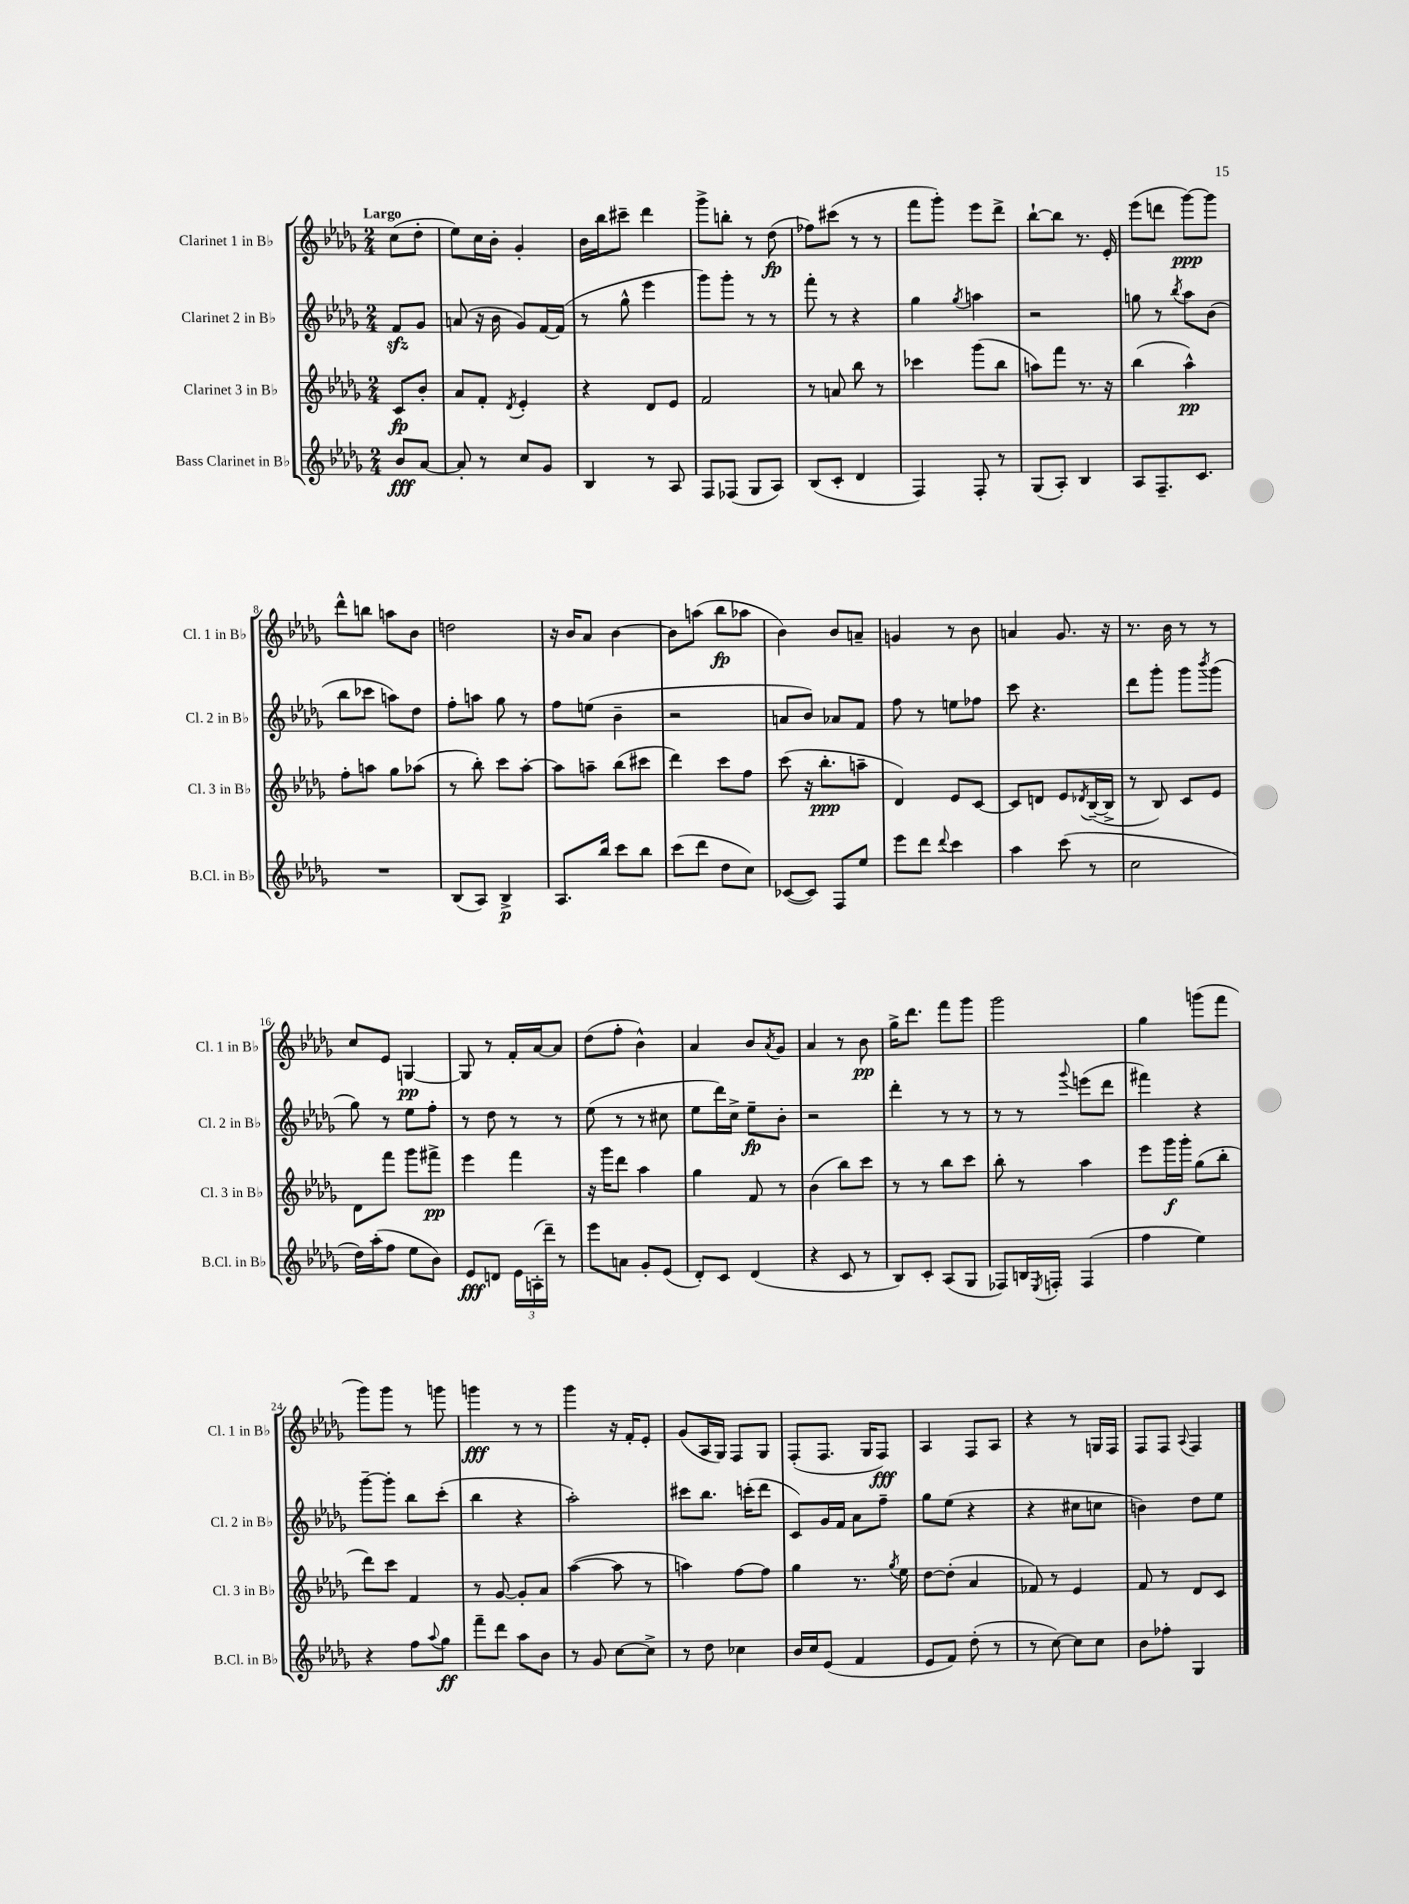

**kern	**kern	**kern	**kern
*staff4	*staff3	*staff2	*staff1
*clefG2	*clefG2	*clefG2	*clefG2
*k[b-e-a-d-g-]	*k[b-e-a-d-g-]	*k[b-e-a-d-g-]	*k[b-e-a-d-g-]
*M2/4	*M2/4	*M2/4	*M2/4
8b-	8c	8f	(8cc
[8a-	8b-'	8g-	8dd-'
=	=	=	=
8a-']	8a-	(8a	8ee-)
8r	8f'	16r	16cc
.	.	16b-	16b-'
.	8qd-	.	.
8cc	4e-'	8g-)	4g-'
8g-	.	[16f	.
.	.	(16f]	.
=	=	=	=
4B-	4r	8r	16b-
.	.	.	16bb-
.	.	8gg-^^	8ccc#~
8r	8d-	4eee-	4ddd-
8A-	8e-	.	.
=	=	=	=
8F	2f	8ggg-)	8ggg-^
(8F-	.	8ggg-'	8bb'
8G-	.	8r	8r
8A-)	.	8r	(8dd-
=	=	=	=
(8B-	8r	8fff'	8ff-)
8c'	8a	8r	(8ccc#
4d-	8bb-	4r	8r
.	8r	.	8r
=	=	=	=
4F)	4ccc-	4gg-	8fff
.	.	.	8ggg-')
.	.	8qgg-	.
8F'	(8ggg-	4aa	8eee-
8r	8bb-	.	8ddd-^
=	=	=	=
(8G-	8aa)	2r	[8bb-`
8A-')	8fff	.	8bb-]
4B-	8.r	.	8.r
.	16r	.	16e-'
=	=	=	=
8A-	(4bb-	8gg	(8eee-
8.F~	.	8r	8ddd
.	.	8qbb-	.
.	4aa-^^)	8aa-	[8ggg-)
8.c	.	.	.
.	.	(8b-	8ggg-]
=	=	=	=
2r	8ff'	8bb-	8ddd-^^
.	8aa	8ccc-	8bb
.	8gg-	8aa)	8aa
.	(8aa-	8dd-	8b-
=	=	=	=
(8B-	8r	8ff'	2dd
8A-)	8bb-')	8aa	.
4B-^	8ccc	8gg-	.
.	[8aa-'	8r	.
=	=	=	=
8.A-	8aa-]	8ff	16r
.	.	.	16b-
.	8aa~	(8ee	8a-
16bb-	.	.	.
8ccc	(8bb-	4b-~	[4b-
8bb-	8ccc#	.	.
=	=	=	=
(8ccc	4ddd-)	2r	8b-]
8ddd-	.	.	(8aa
8dd-	8ccc	.	8bb-
8cc)	8ff	.	8aa-
=	=	=	=
([8c-	(8ccc	8a	4b-)
8c-])	16r	8b-)	.
.	8.bb-'	.	.
8F	.	8a-	8b-
8ee-	8aa~	8f	8a~
=	=	=	=
8eee-	4d-)	8ff	4g
8ddd-	.	8r	.
8qqddd-	.	.	.
4ccc	8e-	8ee	8r
.	[8c	8ff-	8b-
=	=	=	=
4aa-	8c]	8ccc	4a
.	8d	4.r	.
(8ccc	8e-	.	8.g-
.	8qd-	.	.
8r	([16B-~	.	.
.	16B-^]	.	16r
=	=	=	=
2cc	8r	8ddd-	8.r
.	8B-)	8ggg-'	.
.	.	.	16b-
.	8c	8ggg-	8r
.	.	8qbbb-	.
.	8e-	(8ggg-	8r
=	=	=	=
16dd-)	8d-	8gg-)	8cc
(16aa-'	.	.	.
8ff	8fff	8r	8e-
8ee-	8ggg-	8ee-	[4G
8b-)	8fff#^	8ff'	.
=	=	=	=
8e-	4eee-	8r	8G]
8d	.	8dd-	8r
24e-	4fff	8r	16f'
(24A'	.	.	.
.	.	.	[16a-
24ddd-~)	.	.	.
8r	.	8r	8a-]
=	=	=	=
8eee-	16r	(8ee-	(8dd-
.	16ggg-	.	.
8a	8ddd-	8r	8ff'
8g-'	4aa-	8r	4b-^^)
(8e-	.	8cc#	.
=	=	=	=
8d-')	4gg-	8ee-	4a-
8c	.	16ddd-)	.
.	.	16cc^	.
(4d-	8f	8ee-~	8b-
.	.	.	8qa-
.	8r	8b-'	8g-
=	=	=	=
4r	(4b-	2r	4a-
8c	8bb-)	.	8r
8r	8ccc	.	8b-
=	=	=	=
8B-)	8r	4ddd-'	16gg-^
.	.	.	8.ddd-
8c'	8r	.	.
(8A-	8bb-	8r	8fff
8G-	8ccc	8r	8ggg-
=	=	=	=
8F-)	8bb-'	8r	2ggg-
16B	8r	8r	.
8qE-	.	.	.
16F'	.	.	.
.	.	8qqggg-	.
(4F	4aa-	(8eee	.
.	.	8ddd-	.
=	=	=	=
4ff	8eee-	4fff#)	4gg-
.	16ggg-	.	.
.	16ggg-'	.	.
4ee-)	(8gg-	4r	(8ggg
.	8bb-'	.	8fff
=	=	=	=
4r	8ddd-)	[8ggg-~	8ggg-)
.	8ccc	8ggg-']	8ggg-
8ff	4f	8bb-	8r
8qqaa-	.	.	.
8gg-	.	(8ccc'	8ggg
=	=	=	=
8fff~	8r	4bb-	4ggg
8ddd-	[8g-	.	.
8aa-	8g-']	4r	8r
8b-	8a-	.	8r
=	=	=	=
8r	([4aa-	2aa-')	4ggg-
8g-	.	.	.
[8cc	8aa-]	.	16r
.	.	.	16f'
8cc^]	8r	.	8e-'
=	=	=	=
8r	4aa)	8ccc#	(8g-
8dd-	.	8.bb-	16A-
.	.	.	16G-)
4cc-	[8ff	.	8F
.	.	(16ccc'	.
.	8ff]	8ddd-	8G-
=	=	=	=
16b-	4gg-	8c)	(8F'
16cc	.	.	.
(8e-	.	16g-	8.F
.	.	16f	.
4f	8.r	8a-	.
.	.	.	16G-
.	.	8ff~	8F)
.	8qgg-	.	.
.	16ee-	.	.
=	=	=	=
8e-	[8dd-	8gg-	4A-
8f)	(8dd-']	(8ee-	.
(8dd-'	4a-	4r	8F
8r	.	.	8A-
=	=	=	=
8r	8f-)	4r	4r
[8cc)	8r	.	.
8cc]	4e-	8cc#	8r
8cc	.	8cc	16G
.	.	.	16F
=	=	=	=
8b-	8f	4b)	8F
8ff-'	8r	.	8F
.	.	.	8qqA-
4G-	8d-	8dd-	4F
.	8c	8ee-	.
==	==	==	==
*-	*-	*-	*-
